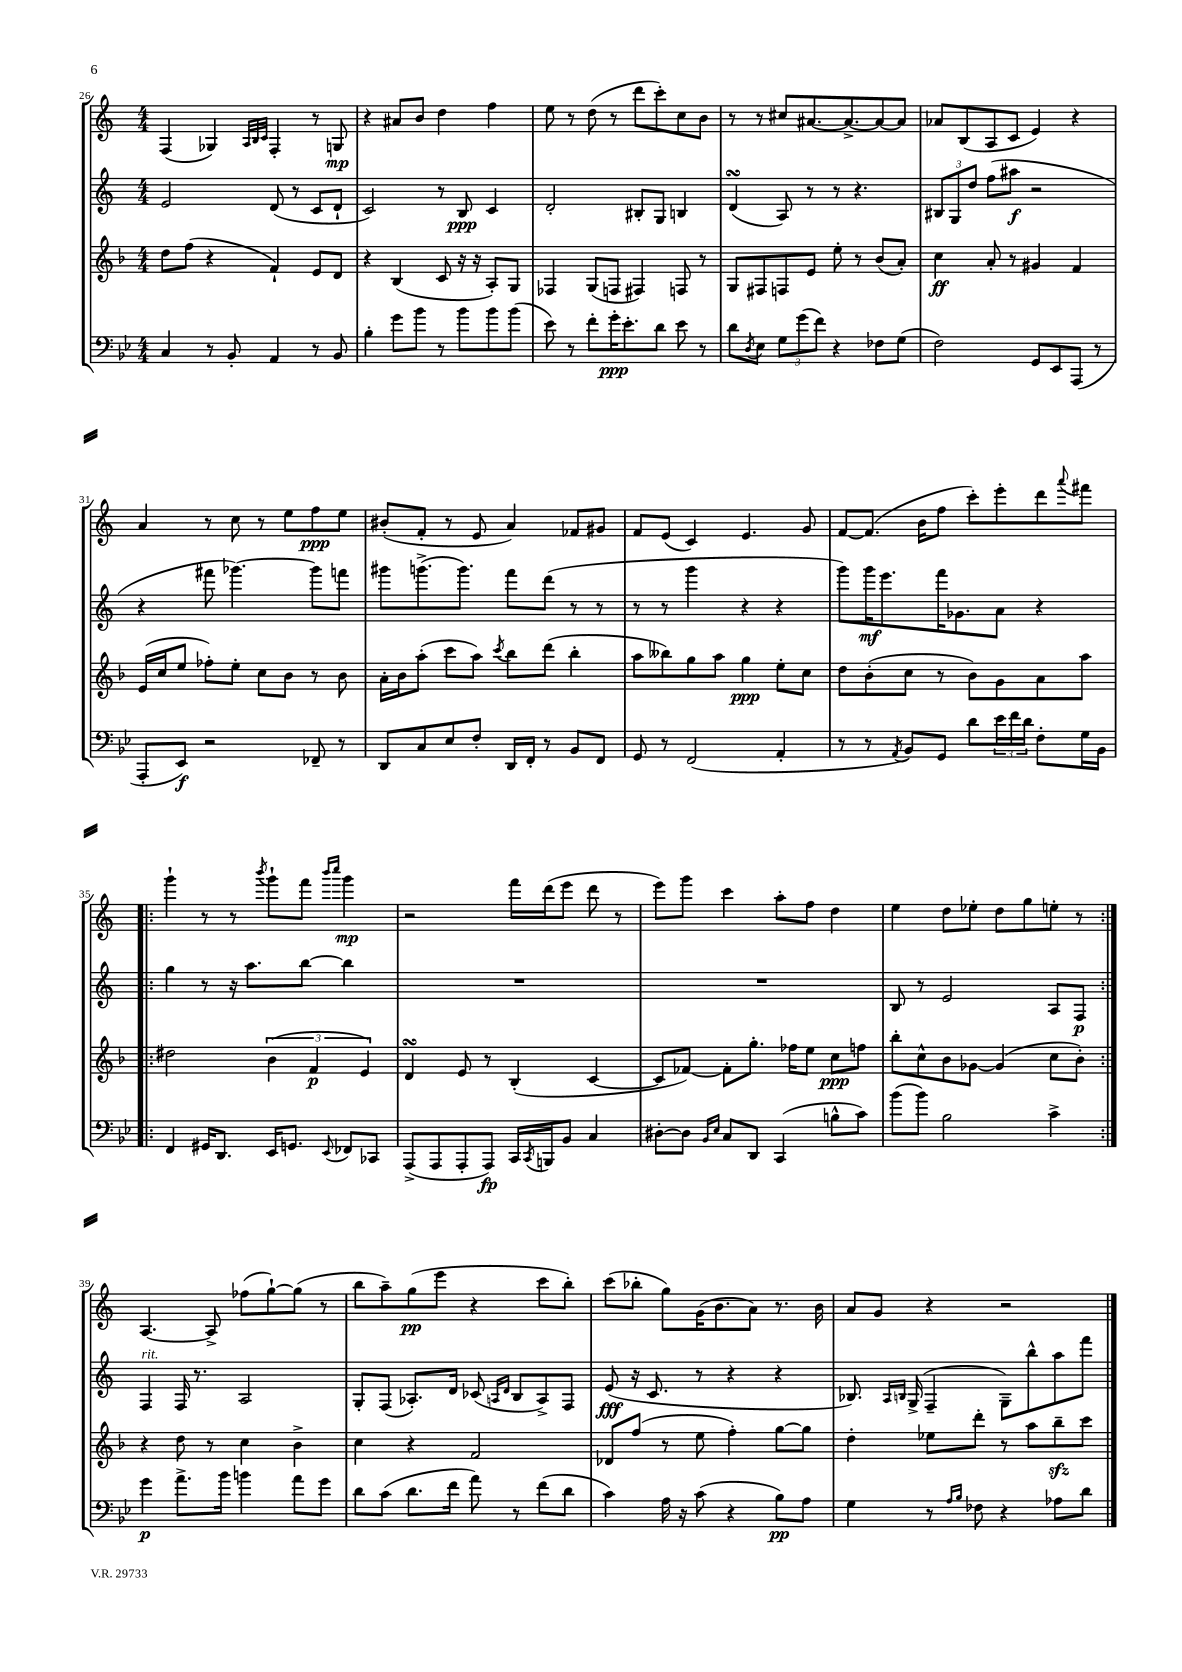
<<
\new StaffGroup <<
\new Staff = "s0" {
    \clef treble \key c \major \numericTimeSignature \time 4/4
    f4( ges4) \grace { a32 b32 c'32 } f4-. r8 g8\mp |
    r4 ais'8 b'8 d''4 f''4 |
    e''8 r8 d''8( r8 d'''8 c'''8-.) c''8 b'8 |
    r8 r8 cis''8 ais'8.~ ais'8.~-> ais'8~ ais'8 |
    aes'8 b8( a8 c'8 e'4) r4 |
    a'4 r8 c''8 r8 e''8 f''8\ppp e''8 |
    bis'8-.( f'8-. r8 e'8 a'4) fes'8 gis'8 |
    f'8 e'8( c'4) e'4. g'8 |
    f'8~ f'8.( b'16 f''8 c'''8-.) e'''8-. d'''8 \appoggiatura { a'''8 } fis'''8 |
    \repeat volta 2 { g'''4-! r8 r8 \acciaccatura { b'''8 } g'''8-! f'''8 \grace { b'''16 c''''16 } g'''4\mp |
    r2 f'''16 d'''16( e'''8 d'''8 r8 |
    e'''8) g'''8 c'''4 a''8-. f''8 d''4 |
    e''4 d''8 ees''8-. d''8 g''8 e''8-. r8 | }
    a4.~ a8-> fes''8( g''8~-!) g''8( r8 |
    b''8 a''8--) g''8\pp( e'''8 r4 c'''8 b''8-.) |
    c'''8( bes''8-. g''8) g'16( b'8. a'8) r8. b'16 |
    a'8 g'8 r4 r2 \bar "|." |
}
\new Staff = "s1" {
    \clef treble \key c \major \numericTimeSignature \time 4/4
    e'2 d'8( r8 c'8 d'8-! |
    c'2) r8 b8\ppp c'4 |
    d'2-. bis8-. g8 b4 |
    d'4\turn( a8) r8 r8 r4. |
    \tuplet 3/2 { bis8 g8 d''8 } f''8( ais''8\f r2 |
    r4 fis'''8 ges'''4.~) ges'''8 f'''8 |
    gis'''8 g'''8.->( g'''8.) f'''8 d'''8( r8 r8 |
    r8 r8 g'''4 r4 r4 |
    g'''8) g'''16\mf e'''8. f'''16 ges'8. a'8 r4 |
    \repeat volta 2 { g''4 r8 r16 a''8. b''8~ b''4 |
    R1 |
    R1 |
    b8 r8 e'2 a8 f8\p | }
    f4^\markup { \italic "rit." } f16 r8. a2 |
    g8-. f8( aes8.-.) d'16 ces'8( \grace { a16 d'16 } b8 a8->) f8 |
    e'8\fff( r16 c'8. r8 r4 r4 |
    bes8.) \grace { a16 b16 } g16->( f4-- g8--) b''8-^ a''8 f'''8 \bar "|." |
}
\new Staff = "s2" {
    \clef treble \key f \major \numericTimeSignature \time 4/4
    d''8 f''8( r4 f'4-!) e'8 d'8 |
    r4 bes4( c'8 r16 r16 a8-.) g8 |
    fes4 g8( f8 fis4) f8 r8 |
    g8 fis8 f8 e'8 e''8-. r8 bes'8( a'8-.) |
    c''4\ff a'8-. r8 gis'4 f'4 |
    e'16( c''16 e''8 fes''8-.) e''8-. c''8 bes'8 r8 bes'8 |
    a'16-. bes'16 a''8-.( c'''8 a''8) \acciaccatura { c'''8 } bes''8 d'''8( bes''4-. |
    a''8 beses''8) g''8 a''8 g''4\ppp e''8-. c''8 |
    d''8 bes'8-.( c''8 r8 bes'8) g'8 a'8 a''8 |
    \repeat volta 2 { dis''2 \tuplet 3/2 { bes'4( f'4\p e'4) } |
    d'4\turn e'8 r8 bes4-.( c'4~ |
    c'8 fes'8~) fes'8-. g''8.-. fes''16 e''8 c''8\ppp f''8 |
    bes''8-. c''8-^ bes'8 ges'8~ ges'4( c''8 bes'8-.) | }
    r4 d''8 r8 c''4 bes'4-> |
    c''4 r4 f'2 |
    des'8 f''8( r8 e''8 f''4-.) g''8~ g''8 |
    d''4-. ees''8 d'''8-. r8 a''8 bes''8--\sfz c'''8 \bar "|." |
}
\new Staff = "s3" {
    \clef bass \key bes \major \numericTimeSignature \time 4/4
    c4 r8 bes,8-. a,4 r8 bes,8 |
    bes4-. g'8 bes'8 r8 bes'8 bes'8 bes'8( |
    ees'8) r8 f'8-. g'16-.\ppp ees'8.-. d'8 ees'8 r8 |
    d'8 \acciaccatura { d8 } ees8 \tuplet 3/2 { g8 g'8( f'8) } r4 fes8 g8( |
    f2) g,8 ees,8 a,,8( r8 |
    a,,8-. ees,8\f) r2 fes,8-- r8 |
    d,8 c8 ees8 f8-. d,16 f,16-. r8 bes,8 f,8 |
    g,8 r8 f,2( a,4-. |
    r8 r8 \acciaccatura { a,8 } bes,8) g,8 d'8 \tuplet 3/2 { ees'16 f'16 d'16 } f8-. g16 bes,16 |
    \repeat volta 2 { f,4 gis,16 d,8. ees,16 g,8. \appoggiatura { ees,8 } fes,8 ces,8 |
    a,,8->( a,,8 a,,8-. a,,8\fp) c,16 \acciaccatura { c,8 } b,,16 bes,8 c4 |
    dis8~-. dis8 \grace { bes,16 ees16 } c8 d,8 c,4( b8-^ c'8) |
    bes'8( bes'8) bes2 c'4-> | }
    g'4\p a'8.-> bes'16 b'4 a'8 g'8 |
    d'8 c'8( d'8. f'16 a'8) r8 f'8( d'8 |
    c'4) a16 r16 c'8( r4 bes8\pp) a8 |
    g4 r8 \grace { a16 bes16 } fes8 r4 aes8 d'8 \bar "|." |
}
>>
>>
\layout { \context { \Score currentBarNumber = #26 } }
